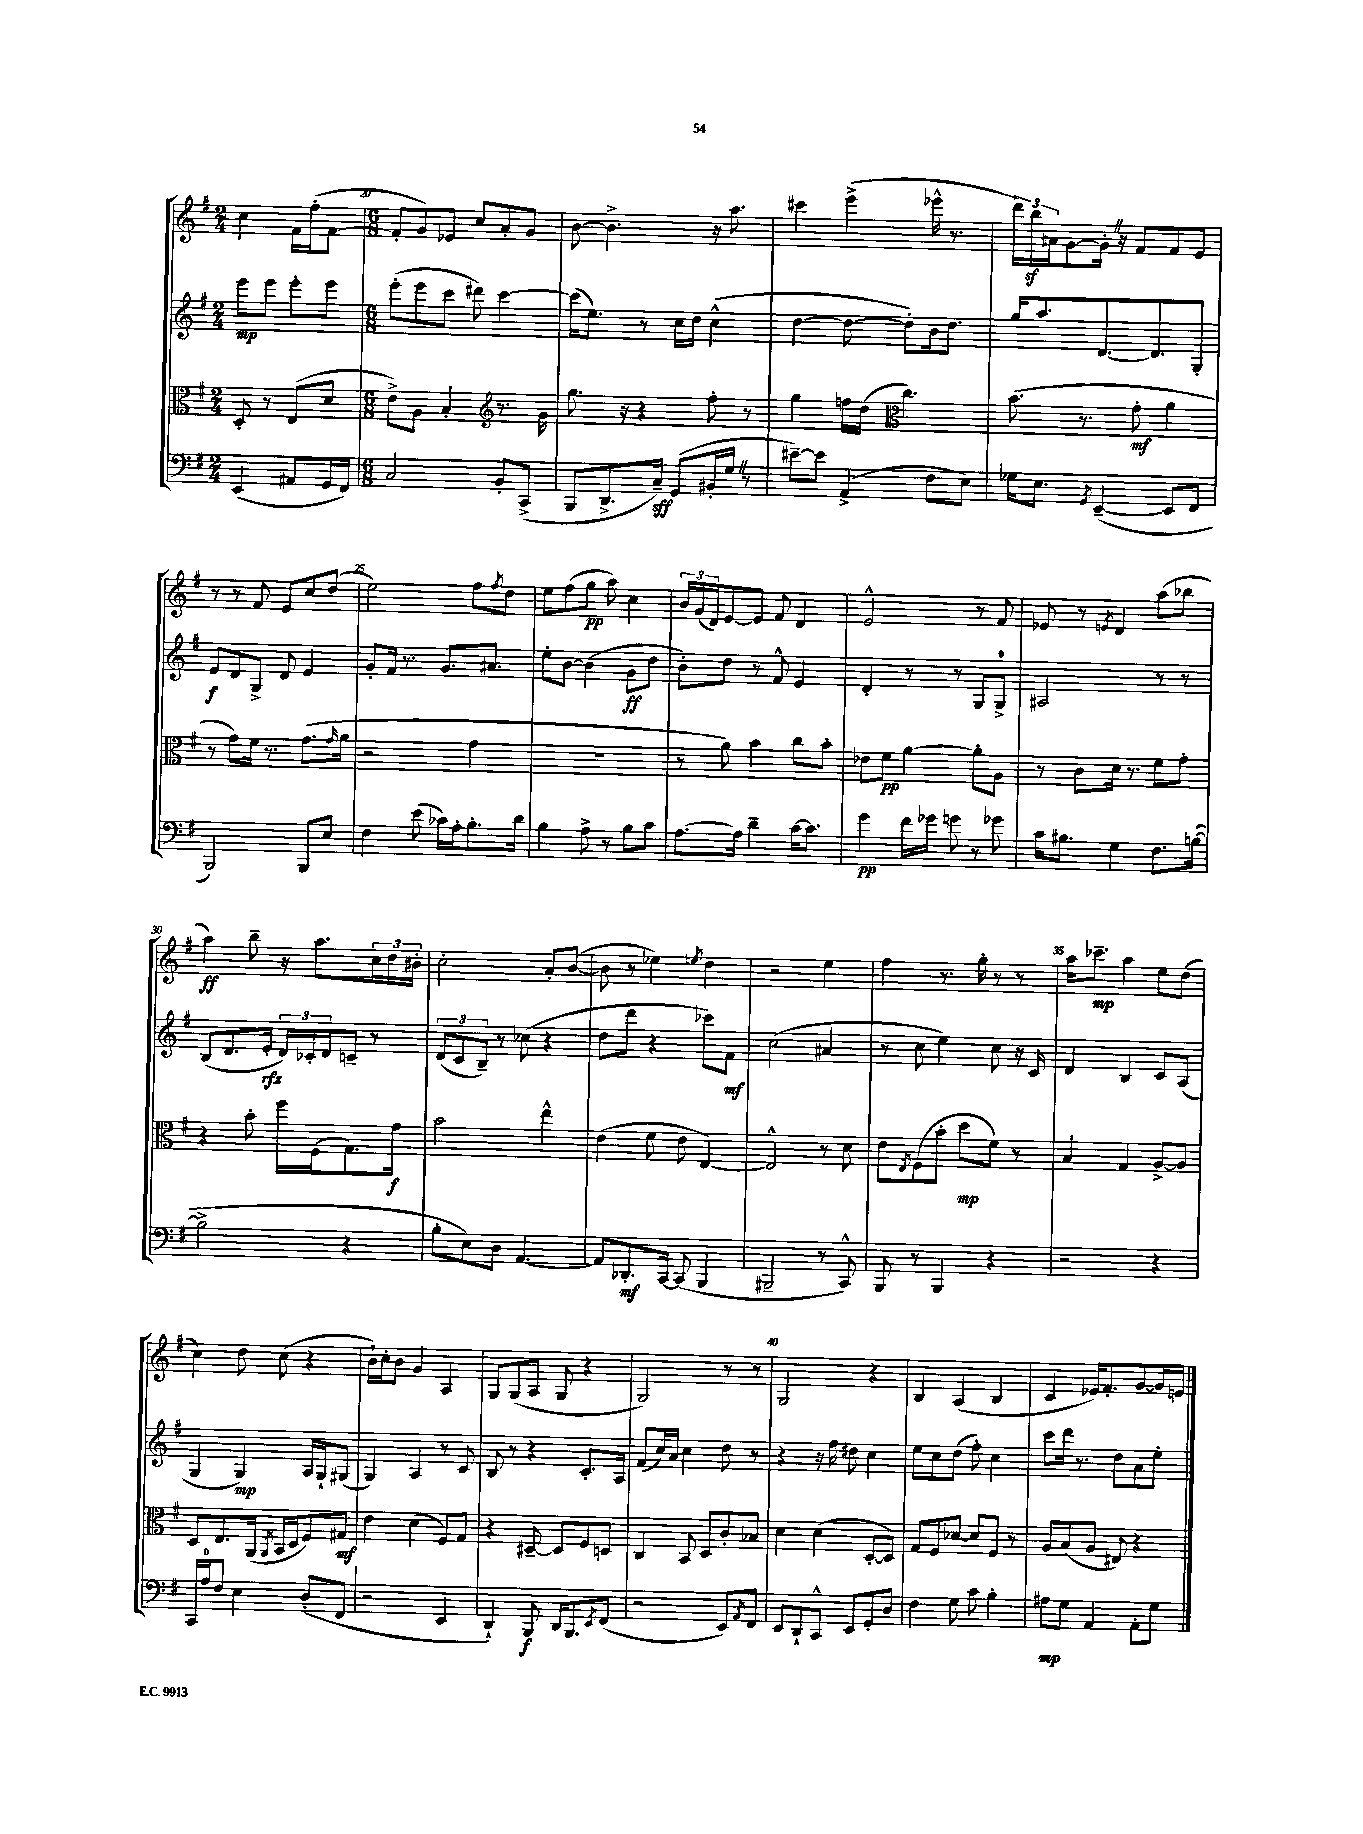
<<
\new StaffGroup <<
\new Staff = "s0" {
    \clef treble \key g \major \numericTimeSignature \time 2/4
    c''4 fis'16 fis''16-.( fis'8~ |
    \numericTimeSignature \time 6/8 fis'8-. g'8) ees'8 c''8 a'8-. g'8 |
    b'8~ b'4.-> r16 a''8. |
    cis'''4 e'''4->( ees'''16-^ r8. |
    \tuplet 3/2 { d'''16) b''16\sf ais'16 } g'8~ g'16-. \once \override BreathingSign.text = \markup { \musicglyph "scripts.caesura.straight" } \breathe r16 fis'8 fis'8 e'8 |
    r8 r8 fis'8 e'8 c''8 d''8( |
    e''2) fis''8 \acciaccatura { fis''8 } d''8 |
    e''8 fis''8( g''8\pp a''8) c''4 |
    \tuplet 3/2 { b'16 g'16( d'16) } e'8~ e'8 fis'8 d'4 |
    e'2-^ r8 fis'8 |
    ees'8 r8 \acciaccatura { e'8 } d'4 a''8( bes''8 |
    a''4\ff) b''8-- r16 a''8. \tuplet 3/2 { c''16 d''16 bis'16-. } |
    c''2-. a'8-. b'8~( |
    b'8 r8 ees''4) \acciaccatura { e''8 } d''4 |
    r2 e''4 |
    fis''4 r8. g''16-. r8 r8 |
    a''16 ces'''8.--\mp a''4 e''8 d''8( |
    c''4) d''8 c''8( r4 |
    b'16-!) c''16-. b'8 g'4 a4 |
    g8 g8( a8 g8 r4 |
    g2) r8 r8 |
    g2 r4 |
    b4 a4( b4 |
    c'4 ees'16) fis'8.-. g'8~ g'16 e'16 \bar "|." |
}
\new Staff = "s1" {
    \clef treble \key g \major \numericTimeSignature \time 2/4
    e'''8\mp e'''8 e'''8-. e'''8 |
    \numericTimeSignature \time 6/8 e'''8-.( e'''8 c'''8 dis'''8) c'''4~ |
    c'''16( e''8.) r8 c''16 d''16 c''4-^( |
    d''4~ d''8~ d''8-.) b'16 d''8. |
    g''16 a''8. d'8.~ d'8. g8-. |
    e'8\f d'8 g8-> d'8 e'4 |
    g'8-. fis'16 r8. g'8. ais'8. |
    e''8-. b'8~ b'4( g'8\ff d''8 |
    b'8-.) d''8 r8 fis'8-^ e'4 |
    d'4-. r8 r8 g8 g8-0-> |
    ais2 r8 r8 |
    b8( d'8. e'16-.\rfz \tuplet 3/2 { d'16) ces'16-. d'16 } c'8-- r8 |
    \tuplet 3/2 { d'8( c'8 b8--) } r8 ces''8( r4 |
    d''8 d'''8 r4 ces'''8) fis'8\mf |
    c''2( ais'4 |
    r8 c''8 e''4) c''8 r16 c'16 |
    d'4 b4 c'8 a8( |
    g4 g4\mp) a16 g16-! gis8( |
    g4) a4 r8 c'8 |
    b8 r8 r4 c'8.-. a16 |
    fis'8( c''16) a'16 c''4 d''8 r8 |
    r4 r16 fis''16 dis''8 c''4 |
    e''8 c''8 d''8( fis''8-.) c''4 |
    c'''8 d'''16 r8. d''8 a'8 e''8-. \bar "|." |
}
\new Staff = "s2" {
    \clef alto \key g \major \numericTimeSignature \time 2/4
    d8-. r8 e8( d'8 |
    \numericTimeSignature \time 6/8 e'8->) a8 b4-. r8. g'16 |
    \clef treble g''8. r16 r4 fis''8-. r8 |
    g''4 f''16 d''16( c''4.) |
    \clef alto b'8.( r8. g'8-.\mf a'4 |
    r8 g'8) fis'16 r8. g'8.( \grace { g'16 } a'16 |
    r2 g'4 |
    R2. |
    r8 a'8) b'4 c''8 b'8-. |
    ees'8 fis'8\pp a'4~ a'8-. a8 |
    r8 c'8 d'16 r8. fis'8 g'8-. |
    r4 b'8-. fis''16 fis16( g8.) g'16\f |
    b'2 e''4-^ |
    e'4( fis'8 e'8 e4~) |
    e2-^ r8 d'8 |
    e'8 \acciaccatura { e8 } fis8( b'8-. d''8\mp fis'8) r8 |
    b4 g4 a8~-> a8 |
    d8 e8. a,16( \acciaccatura { a,8 } b,16 d16 fis8) gis8\mf |
    e'4 d'4( fis8) g8 |
    r4 dis8~-- dis8 fis8 d8 |
    c4 b,8 d8 c'8-. bes8 |
    d'4 d'4( d8~-. d8) |
    g8 fis8 des'8~ des'8 fis8 r8 |
    a8 b8( a8 eis8) r4 \bar "|." |
}
\new Staff = "s3" {
    \clef bass \key g \major \numericTimeSignature \time 2/4
    e,4( ais,8 g,16 fis,16) |
    \numericTimeSignature \time 6/8 c2 b,8-. c,8->( |
    b,,8 d,8.-> c16--\sff) g,8( bis,16-. g16 \once \override BreathingSign.text = \markup { \musicglyph "scripts.caesura.straight" } \breathe r8 |
    eis'8~--) eis'8 a,4->( fis8 e8) |
    ges16 e8. \acciaccatura { g,8 } e,4~--( e,8 fis,8 |
    b,,2) b,,8 e8 |
    fis4 e'8( ces'16) a16-. b8.-. d'16 |
    b4 a8-> r8 b8 c'8 |
    a8.~ a16 d'4-- c'16~ c'8. |
    g'4\pp fis'16 ges'16 g'8 r8 ges'8 |
    c'16 bis8. g4 fis8. b16~( |
    b2-> r4 |
    b8-. e8) d8 a,4.~ |
    a,8 des,8.-.\mf c,16~ c,8( b,,4 |
    bis,,2-- r8 c,8-^) |
    b,,8 r8 b,,4 r4 |
    r2 r4 |
    c,16 a16-0 fis8 e4 d8-.( fis,8 |
    r2 e,4 |
    d,4-!) b,,8\f d,16 b,,8. \acciaccatura { e,8 } fis,8( |
    r2 e,8) \acciaccatura { a,8 } fis,8 |
    e,8 d,8-! c,8-^ e,8 g,8-. d8 |
    fis4 g8 c'8 b4-. |
    ais8\mp g8 a,4 a,8-. g8 \bar "|." |
}
>>
>>
\layout { \context { \Score currentBarNumber = #19 \override BarNumber.break-visibility = ##(#f #t #t) barNumberVisibility = #(every-nth-bar-number-visible 5) } }
